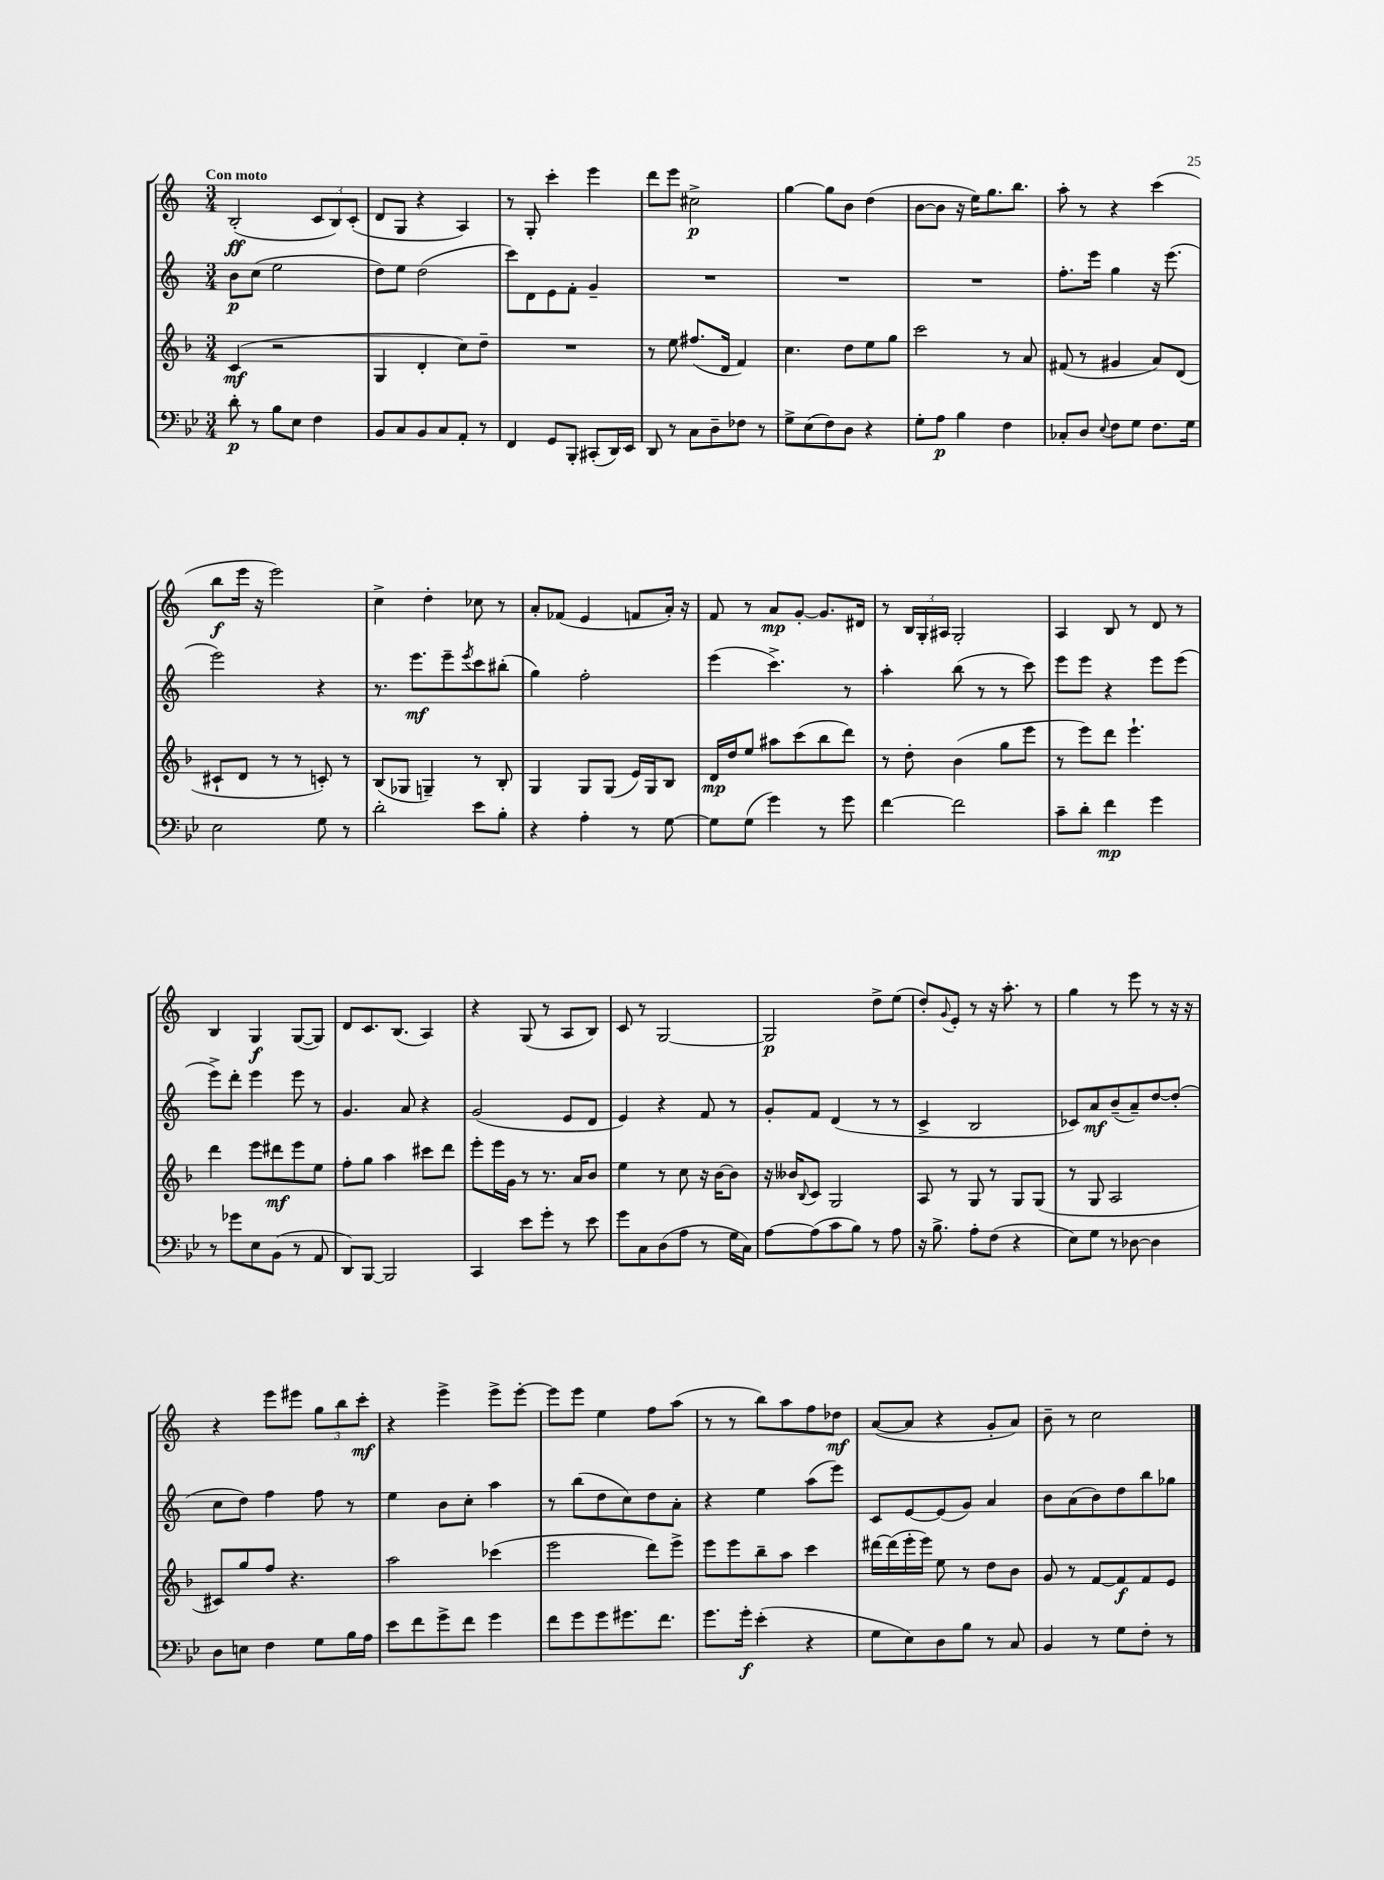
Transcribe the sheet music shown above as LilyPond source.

<<
\new StaffGroup <<
\new Staff = "s0" {
    \clef treble \key c \major \numericTimeSignature \time 3/4 \tempo "Con moto"
    b2-.\ff( \tuplet 3/2 { c'8 b8) c'8-.( } |
    d'8 g8 r4 a4) |
    r8 g8-. c'''4-. e'''4 |
    d'''8 e'''8 cis''2->\p |
    g''4~ g''8 b'8 d''4( |
    b'8~ b'8 r16 e''16) g''8. b''8. |
    a''8-. r8 r4 c'''4( |
    b''8\f e'''16 r16 e'''2) |
    c''4-> d''4-. ces''8 r8 |
    a'8-. fes'8( e'4 f'8 a'16-.) r16 |
    f'8 r8 a'8\mp g'8~-. g'8. dis'16 |
    r8 \tuplet 3/2 { b16 g16-. ais16 } g2-. |
    a4 b8 r8 d'8 r8 |
    b4 g4\f g8~( g8) |
    d'8 c'8. b8.( a4) |
    r4 g8( r8 a8 b8) |
    c'8 r8 g2~ |
    g2\p d''8-> e''8( |
    d''8-.) \appoggiatura { g'8 } e'8-. r8 r16 a''8.-. r8 |
    g''4 r8 e'''8 r8 r16 r16 |
    r4 e'''8 eis'''8 \tuplet 3/2 { g''8 b''8 c'''8-.\mf } |
    r4 e'''4-> e'''8-> e'''8~-. |
    e'''8 e'''8 e''4 f''8 a''8( |
    r8 r8 b''8) a''8 f''8 des''8\mf |
    a'8~( a'8 r4 g'8-. a'8) |
    b'8-- r8 c''2 \bar "|." |
}
\new Staff = "s1" {
    \clef treble \key c \major \numericTimeSignature \time 3/4
    b'8\p c''8( e''2 |
    d''8) e''8 d''2( |
    c'''8) d'8 e'8 f'8-. g'4-- |
    R2. |
    R2. |
    R2. |
    f''8.-. e'''16 g''4 r16 e'''8.( |
    e'''2) r4 |
    r8. e'''8.\mf e'''8-- \acciaccatura { e'''8 } c'''8 bis''8-.( |
    g''4) f''2-. |
    e'''4( c'''4.->) r8 |
    a''4-. b''8( r8 r8 c'''8) |
    e'''8 e'''8 r4 e'''8 e'''8( |
    e'''8->) d'''8-. e'''4 e'''8 r8 |
    g'4. a'8 r4 |
    g'2( e'8 d'8 |
    e'4) r4 f'8 r8 |
    g'8-. f'8 d'4( r8 r8 |
    c'4-> b2 |
    ces'8) a'8\mf b'8--( a'8--) d''8~ d''8-.( |
    c''8 d''8) f''4 f''8 r8 |
    e''4 b'8 c''8-. a''4 |
    r8 b''8( d''8 c''8) d''8 a'8-. |
    r4 e''4 a''8( e'''8) |
    c'8 e'8~ e'8( g'8) a'4 |
    b'8 a'8( b'8) d''8 b''8 ges''8 \bar "|." |
}
\new Staff = "s2" {
    \clef treble \key f \major \numericTimeSignature \time 3/4
    c'4\mf( r2 |
    g4 d'4-. c''8) d''8-- |
    R2. |
    r8 e''8 fis''8.( d'16 f'4) |
    c''4. d''8 e''8 g''8 |
    c'''2 r8 a'8 |
    fis'8( r8 gis'4 a'8) d'8( |
    cis'8-! d'8 r8 r8 c'8-.) r8 |
    bes8( ges8 g4--) r8 bes8-. |
    g4 g8 g8( e'16) g16 bes8 |
    d'16\mp d''16 e''8 ais''8 c'''8( bes''8 d'''8) |
    r8 d''8-. bes'4( g''8 e'''8 |
    r8 e'''8) d'''8 e'''4.-! |
    d'''4 e'''8 dis'''8\mf e'''8 e''8 |
    f''8-. g''8 a''4 cis'''8 d'''8 |
    e'''8-. e'''16 g'16 r8 r8. a'16 bes'8 |
    e''4 r8 c''8 r16 bes'16~ bes'8 |
    r16 beses'16 \appoggiatura { bes8 } c'8 g2 |
    a8 r8 g8 r8 g8 g8( |
    r8 g8 a2 |
    cis'8) g''8 f''8 r4. |
    a''2 ces'''4( |
    e'''2 d'''8) e'''8-> |
    e'''8 e'''8 bes''8-- a''8 c'''4 |
    dis'''16~ dis'''16( e'''16-. e'''16) e''8 r8 d''8 bes'8 |
    g'8 r8 f'8~ f'8\f f'8 e'8 \bar "|." |
}
\new Staff = "s3" {
    \clef bass \key bes \major \numericTimeSignature \time 3/4
    d'8-.\p r8 bes8 ees8 f4 |
    bes,8 c8 bes,8 c8 a,8-. r8 |
    f,4 g,8 bes,,8-. cis,8-.( d,16) ees,16 |
    d,8 r8 c8 d8-- fes8 r8 |
    g8-> ees8( f8) d8 r4 |
    g8-. a8\p bes4 f4 |
    ces8-. d8 \appoggiatura { ees8 } f8 g8 f8. g16 |
    ees2 g8 r8 |
    d'2-. ees'8 bes8-. |
    r4 a4-. r8 g8~ |
    g8 g8( g'4) r8 g'8 |
    f'4~ f'2 |
    c'8-- d'8-. f'4\mp g'4 |
    r8 ges'8 ees8 bes,8( r8 a,8 |
    d,8) bes,,8~ bes,,2 |
    c,4 ees'8 g'8-. r8 ees'8 |
    g'8 c8 d8( a8 r8 g16 c16) |
    a8~ a8( c'8 bes8) r8 a8 |
    r16 bes8.-> a8-. f8( r4 |
    ees8) g8 r8 des8~ des4 |
    d8 e8 f4 g8 bes16 a16 |
    ees'8 f'8 g'8-> f'8 g'4 |
    f'8 g'8 g'8 gis'8. f'8. |
    g'8. g'16-.\f ees'4-.( r4 |
    g8 ees8) d8 bes8 r8 c8 |
    bes,4 r8 g8 f8-. r8 \bar "|." |
}
>>
>>
\layout { \context { \Score \remove "Bar_number_engraver" } }
